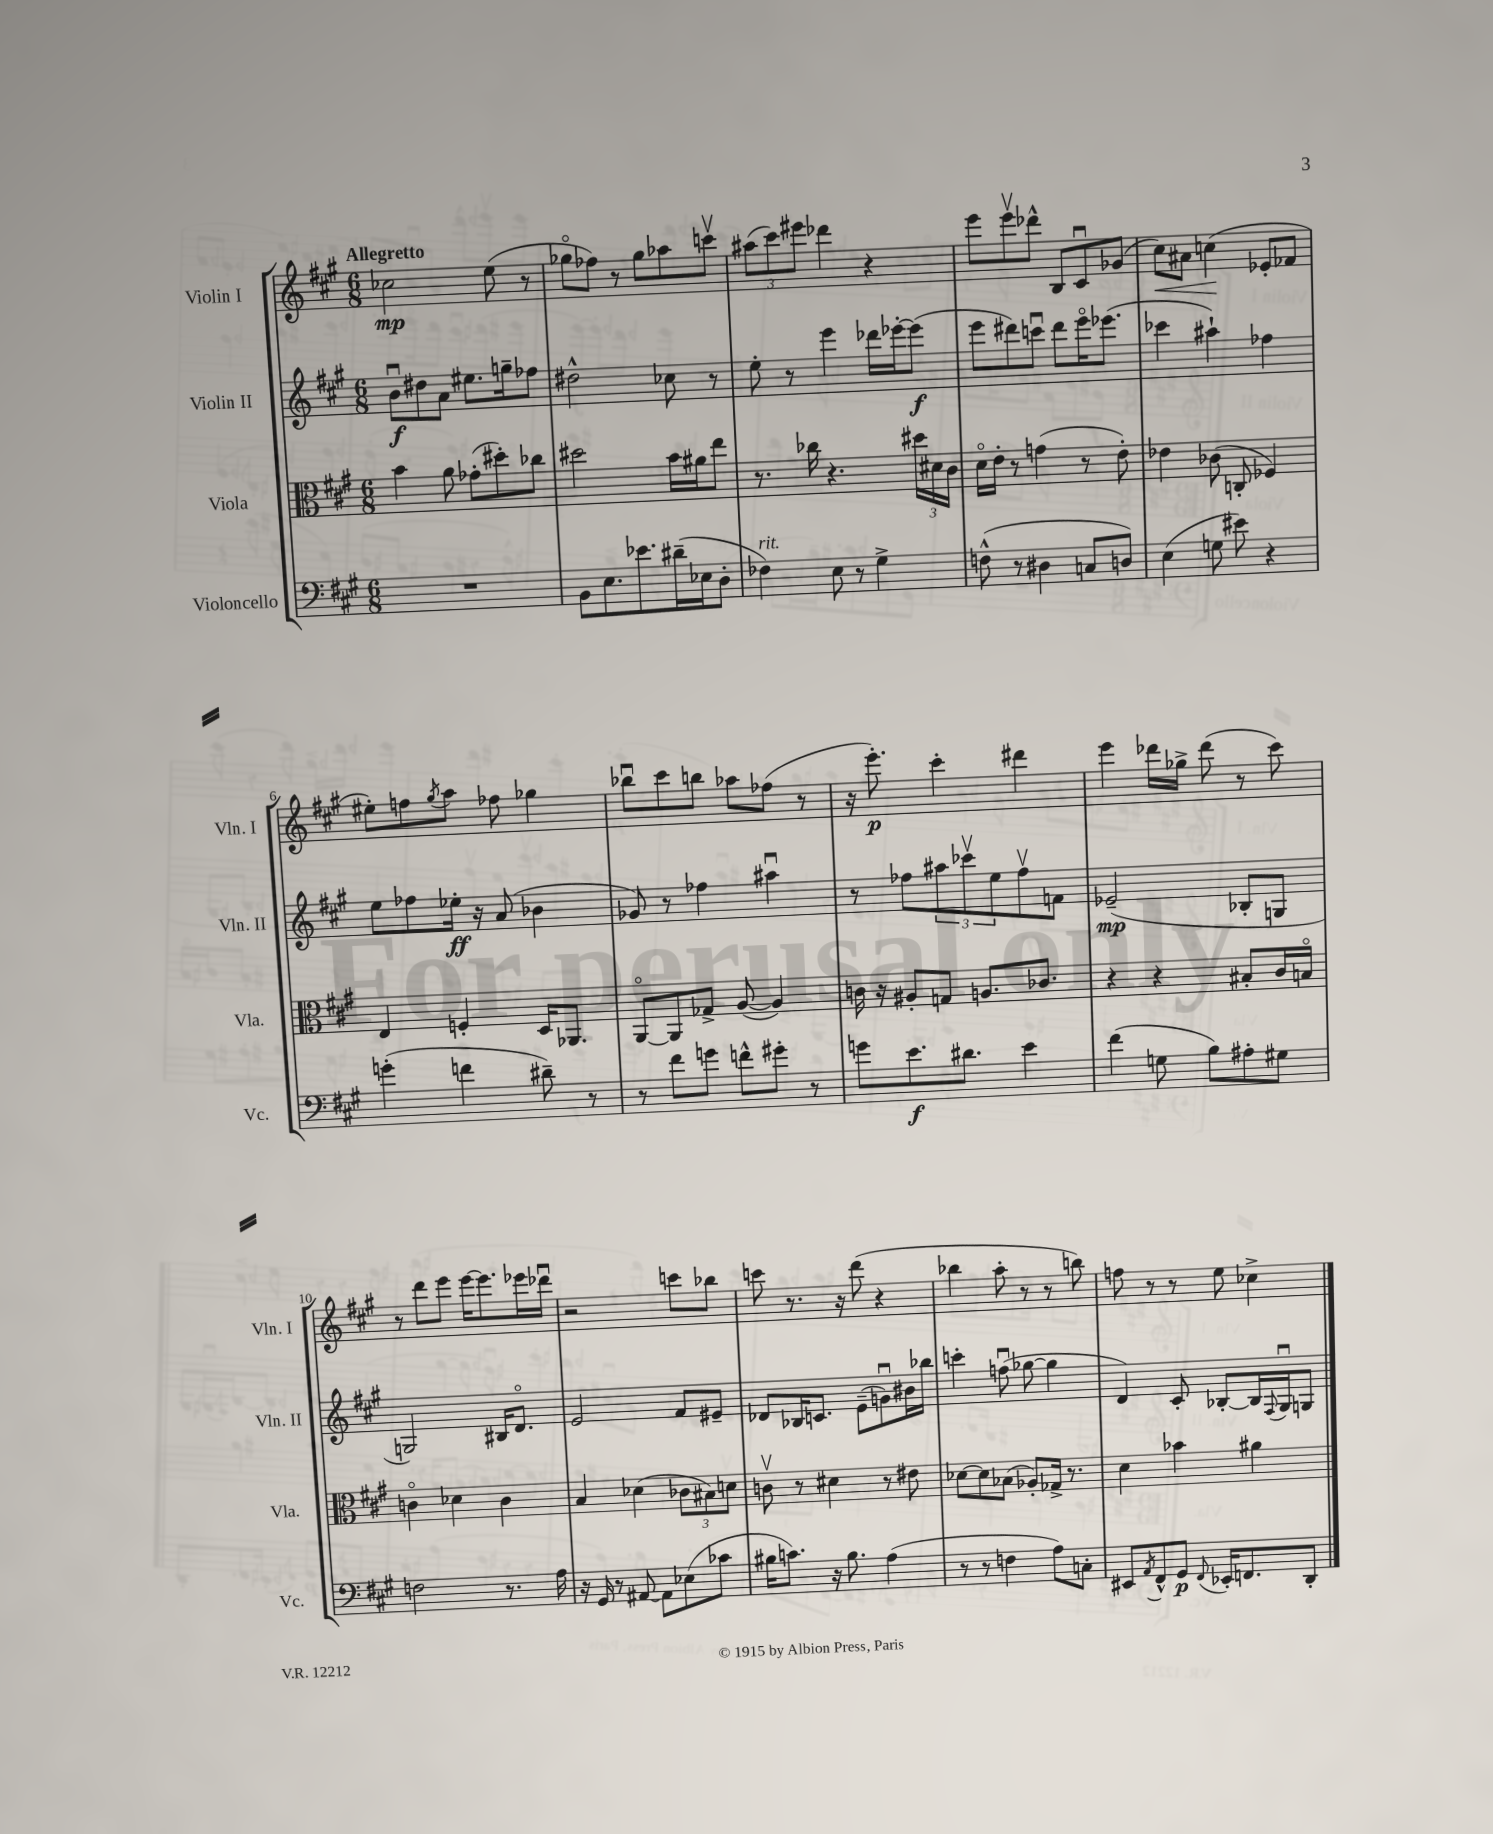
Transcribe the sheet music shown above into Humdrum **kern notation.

**kern	**dynam	**kern	**kern	**dynam	**kern	**dynam
*part4	*part4	*part3	*part2	*part2	*part1	*part1
*staff4	*staff4	*staff3	*staff2	*staff2	*staff1	*staff1
*I"Violoncello	*	*I"Viola	*I"Violin II	*	*I"Violin I	*
*I'Vc.	*	*I'Vla.	*I'Vln. II	*	*I'Vln. I	*
*clefF4	*	*clefC3	*clefG2	*	*clefG2	*
*k[f#c#g#]	*	*k[f#c#g#]	*k[f#c#g#]	*	*k[f#c#g#]	*
*M6/8	*	*M6/8	*M6/8	*	*M6/8	*
=1	=1	=1	=1	=1	=1	=1
!	!	!	!	!	!LO:TX:a:B:t=Allegretto	!
2.r	.	4b\	8bu\L	f	2cc-X\	mp
.	.	.	8dd#X\	.	.	.
.	.	8a\	8a\J	.	.	.
.	.	(8g-X'\L	8.ee#X\L	.	.	.
.	.	8dd#X'\)	.	.	(8ee\	.
.	.	.	16ggn~\k	.	.	.
.	.	8cc-X\J	8ff-X\J	.	8r	.
=2	=2	=2	=2	=2	=2	=2
8BB\L	.	2dd#X\	2dd#X^^\	.	8gg-X\L	.
8.E\	.	.	.	.	8ff-X\J)	.
.	.	.	.	.	8r	.
8.e-X\	.	.	.	.	.	.
.	.	.	.	.	8gg-\L	.
(16d#X~\L	.	16b\LL	8cc-X\	.	8aa-X\	.
16E-X\J	.	16a#X\J	.	.	.	.
8D'\J	.	8ee\J	8r	.	8cccnv\J	.
=3	=3	=3	=3	=3	=3	=3
!LO:TX:a:i:t=rit.	!	!	!	!	!	!
4F-X\)	.	8.r	8ee'\	.	(12aa#X\L	.
.	.	.	.	.	12ccc#\)	.
.	.	.	8r	.	.	.
.	.	.	.	.	12eee#X\J	.
.	.	16cc-X\	.	.	.	.
8E\	.	4.r	4eee\	.	4ddd-X\	.
8r	.	.	.	.	.	.
4G#^\	.	.	16ddd-X\LL	.	4r	.
.	.	.	[16eee-X'\J	.	.	.
.	.	24dd#X\LL	(8eee-\J]	f	.	.
.	.	24d#X\	.	.	.	.
.	.	24c#\JJ	.	.	.	.
=4	=4	=4	=4	=4	=4	=4
(8Fn^^\	.	16d\LL	8eee\L	.	8eee\L	.
.	.	16e'\JJ	.	.	.	.
8r	.	8r	8ddd#X\)	.	8eeev\	.
4D#X\	.	(4gn\	8cccnu\J	.	8ddd-X^^\J	.
.	.	.	8ddd#\L	.	8B/L	.
8Cn/L	.	8r	16eee\K	.	8c#u/	.
.	.	.	(8.eee-X\J	.	.	.
8Dn/J)	.	8e'\)	.	.	(8g-X/J	.
=5	=5	=5	=5	=5	=5	=5
!	!	!	!	!	!	!LO:HP:b
(4E\	.	4e-X\	4ccc-X\	.	8cc#\L)	<
.	.	.	.	.	8a#X\J	.
8Gn\	.	(8c-X\	4aa#X`\)	.	(4ccn\	.
8e#X\)	.	8Cn'/	.	.	.	.
4r	.	4F-X/)	4ff-X\	.	8e-X'/L	[
.	.	.	.	.	8f-X/J	.
!!LO:LB:g=z
=6	=6	=6	=6	=6	=6	=6
(4gn'\	.	4E/	8ee\L	.	8ee#X'\L)	.
.	.	.	8ff-X\	.	8ffn\	.
.	.	.	.	.	8qgg#/	.
4fn\	.	4Fn'/	16ee-X'\Jk	ff	8aa\J	.
.	.	.	16r	.	.	.
.	.	.	(8a/	.	8ff-X\	.
8d#X~\)	.	16D/KL	4b-X\	.	4gg-X\	.
.	.	8.AA-X/J	.	.	.	.
8r	.	.	.	.	.	.
=7	=7	=7	=7	=7	=7	=7
8r	.	[8AA/L	8g-X/)	.	8bb-Xu\L	.
8f#\L	.	8AA/]	8r	.	8ccc#\	.
8gn\J	.	8G-X^/J	4ff-X\	.	8bbn\J	.
8fn^^\L	.	([8A/	.	.	8aa-X\L	.
8g#X'\J	.	4A/])	4aa#Xu\	.	(8ff-X\J	.
8r	.	.	.	.	8r	.
=8	=8	=8	=8	=8	=8	=8
8gn\L	.	16cn\	8r	.	16r	.
.	.	16r	.	.	8.eee'\)	p
8.e\	f	8A#X'/L	8ff-X\L	.	.	.
.	.	8Gn/J	12aa#X\	.	4ccc#'\	.
8.d#X\J	.	.	.	.	.	.
.	.	.	12ccc-Xv\	.	.	.
.	.	8.An/L	.	.	.	.
.	.	.	12ee\	.	.	.
4e\	.	.	8ff-v\	.	4ddd#X\	.
.	.	8.c-X/J	.	.	.	.
.	.	.	8fn\J	.	.	.
=9	=9	=9	=9	=9	=9	=9
(4f#\	.	4r	(2e-X~/	mp	4eee\	.
8Gn\	.	4r	.	.	16ddd-X\LL	.
.	.	.	.	.	16gg-X^\JJ	.
8B\L)	.	.	.	.	(8ddd-\	.
8A#X'\	.	8B#X'/L	8B-X'/L	.	8r	.
8G#X\J	.	16c#/L	8Gn/J	.	8ccc#\)	.
.	.	16Bn/JJ	.	.	.	.
!!LO:LB:g=z
=10	=10	=10	=10	=10	=10	=10
2Fn\	.	4cn\	2Gn/)	.	8r	.
.	.	.	.	.	8ddd\L	.
.	.	4d-X\	.	.	8eee\J	.
.	.	.	.	.	[16eee\KL	.
.	.	.	.	.	8.eee\]	.
8.r	.	4c\	16B#X/KL	.	.	.
.	.	.	8.d/J	.	.	.
.	.	.	.	.	16eee-X\L	.
16A\	.	.	.	.	16ddd-Xu\JJ	.
=11	=11	=11	=11	=11	=11	=11
16r	.	4B/	2e/	.	2r	.
16GG#/	.	.	.	.	.	.
8r	.	.	.	.	.	.
[8AA#X/	.	(4d-X\	.	.	.	.
8AA#\L]	.	.	.	.	.	.
(8E-X\	.	12c-X\L	8f#/L	.	8cccn\L	.
.	.	12B#X\)	.	.	.	.
8c-X\J	.	.	8e#X~/J	.	8bb-X\J	.
.	.	12dn\J	.	.	.	.
=12	=12	=12	=12	=12	=12	=12
16B#X\KL	.	8cnv\	8d-X/L	.	8cccn\	.
8.cn\J)	.	.	.	.	.	.
.	.	8r	16B-X/K	.	8.r	.
.	.	.	8.cn/J	.	.	.
16r	.	4d#X\	.	.	.	.
8.B#\	.	.	.	.	16r	.
.	.	.	(8e~\L	.	(8ddd\	.
(4A\	.	8r	8gnu\)	.	4r	.
.	.	8e#X\	16b#X\L	.	.	.
.	.	.	16bb-X\JJ	.	.	.
=13	=13	=13	=13	=13	=13	=13
8r	.	[8d-X\L	4cccn'\	.	4bb-X\	.
8r	.	8d-\]	.	.	.	.
4Fn\	.	(8B-X\J	(8ffnu\	.	8aa'\	.
.	.	8A-X'/L)	[8gg-X\	.	8r	.
8A\L)	.	16G-X^/Jk	4gg-\]	.	8r	.
.	.	8.r	.	.	.	.
8Cn'\J	.	.	.	.	8bbn\)	.
=14	=14	=14	=14	=14	=14	=14
8EE#X/L	.	4d\	4d/)	.	8ffn\	.
8qAA/	.	.	.	.	.	.
8FF#^^/	.	.	.	.	8r	.
8GG#/J	p	4b-X\	8c#'/	.	8r	.
8qqFF#/	.	.	.	.	.	.
16EE-X'/KL	.	.	[8B-X'/L	.	8ee\	.
8.FFn/	.	.	.	.	.	.
.	.	4a#X\	16B-/L]	.	4cc-X^\	.
.	.	.	8qqF#/	.	.	.
.	.	.	16G#u/J	.	.	.
8DD'/J	.	.	8Gn/J	.	.	.
==	==	==	==	==	==	==
*-	*-	*-	*-	*-	*-	*-
